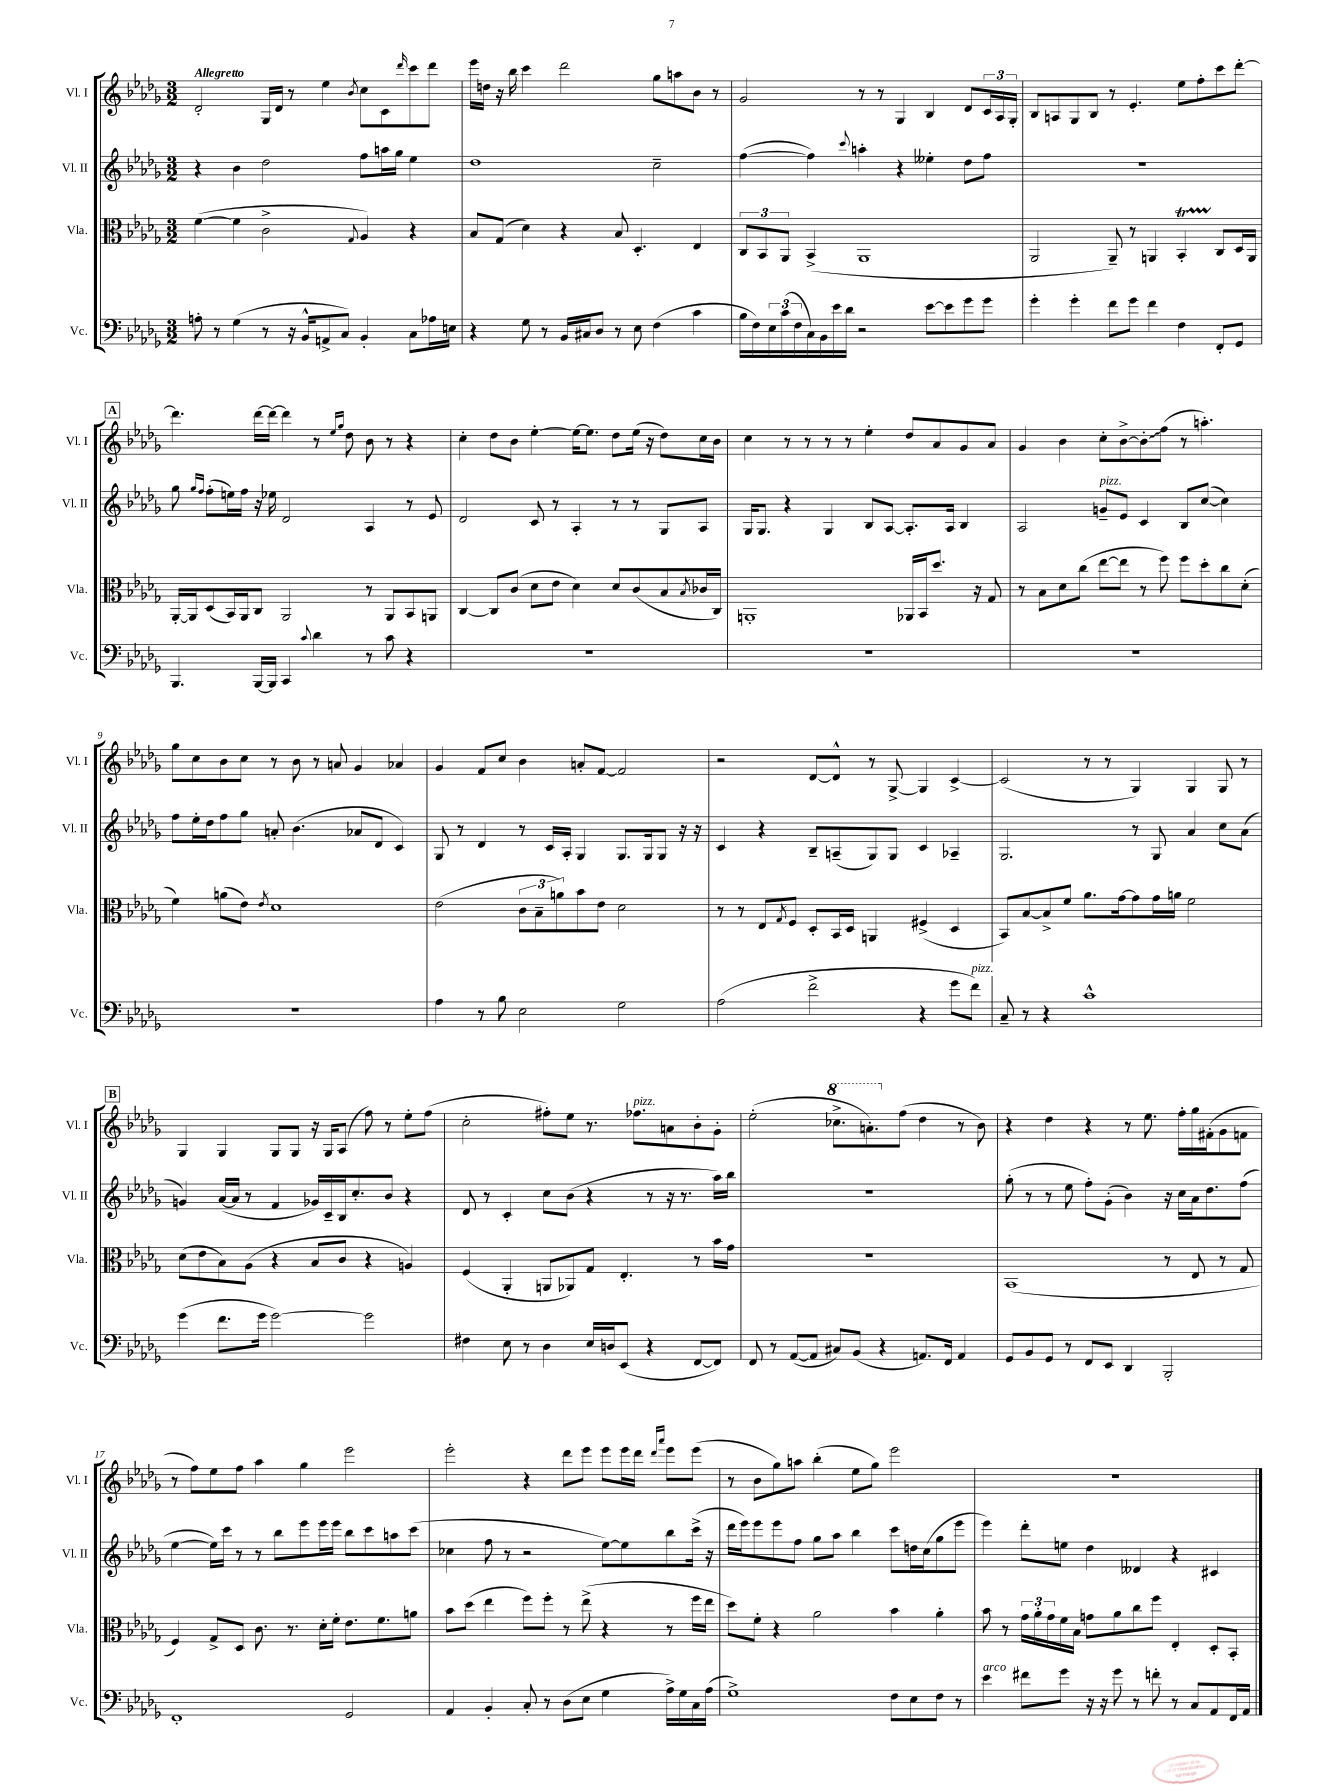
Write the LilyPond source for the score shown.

<<
\new StaffGroup <<
\new Staff = "s0" \with { instrumentName = "Vl. I" shortInstrumentName = "Vl. I" } {
    \clef treble \key des \major \numericTimeSignature \time 3/2 \tempo "Allegretto"
    des'2-. ges16 des'16 r8 ees''4 \acciaccatura { bes'8 } c''8 c'8 \grace { des'''16 } c'''8 des'''8 |
    ees'''16 d''16 r16 bes''16 c'''4 des'''2 ges''8 a''8 bes'8 r8 |
    ges'2 r8 r8 ges4 bes4 des'8 \tuplet 3/2 { c'16 aes16 ges16-. } |
    bes8 a8 ges8 bes8 r8 ees'4.-. ees''8 f''8-. c'''8 des'''8~-. |
    \mark \markup { \box "A" } des'''4. des'''16~ des'''16~ des'''4 r8 \grace { ees''16 ges''16 } des''8 bes'8 r8 r4 |
    c''4-. des''8 bes'8 ees''4~-. ees''16~ ees''8. des''8 ees''16( r16 des''8) c''16 bes'16 |
    c''4 r8 r8 r8 r8 ees''4-. des''8 aes'8 ges'8 aes'8 |
    ges'4 bes'4 c''8-. bes'8~-> \once \override Glissando.style = #'zigzag bes'8-.\glissando f''8( r8 a''4.-.) |
    ges''8 c''8 bes'8 c''8 r8 bes'8 r8 a'8 ges'4 aes'4 |
    ges'4 f'8 c''8 bes'4 a'8-. f'8~ f'2 |
    r2 des'8~ des'8-^ r8 ges8~-> ges4 c'4~-> |
    c'2( r8 r8 ges4) ges4 ges8 r8 |
    \mark \markup { \box "B" } ges4 ges4 ges8 ges8 r16 ges16 aes8( f''8) r8 ees''8-. f''8( |
    c''2-. fis''8-.) ees''8 r8. fes''8.^\markup { \italic "pizz." } a'8 bes'8-. ges'8-. |
    ees''2-.( \ottava #1 ces'''8.-> a''8.-.) \ottava #0 f''8( des''4 r8 bes'8) |
    r4 des''4 r4 r8 ees''8. f''16-. ges''16 fis'16-.( ges'8 f'8 |
    r8 f''8) ees''8 f''8 aes''4 ges''4 ees'''2 |
    ees'''2-. r4 des'''8 ees'''8 ees'''8 ees'''16 des'''16 \grace { des'''16 aes'''16 } ees'''8 ees'''8( |
    r8 bes'8 ges''8) a''8 bes''4-.( ees''8 ges''8) ees'''2 |
    R1. \bar "|." |
}
\new Staff = "s1" \with { instrumentName = "Vl. II" shortInstrumentName = "Vl. II" } {
    \clef treble \key des \major \numericTimeSignature \time 3/2
    r4 bes'4 des''2 f''8 a''16 ges''16 ees''4 |
    des''1 c''2-- |
    f''4~( f''4) \appoggiatura { c'''8 } a''4-. r4 eeses''4-. des''8 f''8 |
    R1. |
    \mark \markup { \box "A" } ges''8 \grace { ges''16 f''16 } f''8-.( e''16) f''16 r16 ees''16 des'2 aes4 r8 ees'8 |
    des'2 c'8 r8 aes4-. r8 r8 ges8 aes8 |
    ges16 ges8. r4 ges4 bes8 aes8~ aes8.-. aes16 bes4 |
    aes2 g'8--^\markup { \italic "pizz." } ees'8 c'4 bes8 c''8~( c''4) |
    f''8 ees''16-. des''16 f''8 ges''8 a'8-. bes'4.( aes'8 des'8 c'4) |
    ges8 r8 des'4 r8 c'16 aes16-. ges4 ges8. ges16 ges8 r16 r16 |
    c'4 r4 bes8-- a8--( ges8) ges8 c'4 aes4-- |
    ges2. r8 ges8 aes'4 c''8 aes'8( |
    \mark \markup { \box "B" } g'4) aes'16~( aes'16 r8 f'4 ges'16) c'16-- bes16 c''8.-. bes'8 r4 |
    des'8 r8 c'4-. c''8 bes'8( r4 r8 r16 r8. aes''16) bes''16 |
    R1. |
    ges''8-.( r8 r8 ees''8 f''8-.) ges'8-.( bes'4) r16 c''16 aes'16 des''8. f''8( |
    ees''4~ ees''16) c'''16 r8 r8 bes''8 ees'''8 ees'''16 ees'''16 bes''8 c'''8 a''8 c'''8( |
    ces''4 f''8 r8 r2 ees''8~) ees''8 bes''8 c'''16->( r16 |
    des'''16 ees'''16) ees'''8 ees'''8 f''8 ges''8 aes''8 bes''4 c'''8 d''16 c''16( ges''8 ees'''8 |
    ees'''4) des'''8-. e''8 des''4 deses'4 r4 cis'4 \bar "|." |
}
\new Staff = "s2" \with { instrumentName = "Vla." shortInstrumentName = "Vla." } {
    \clef alto \key des \major \numericTimeSignature \time 3/2
    f'4~( f'4 c'2-> \appoggiatura { ges8 } aes4) r4 |
    bes8 ges8( des'4) r4 bes8 des4.-. ees4 |
    \tuplet 3/2 { c8 bes,8 aes,8 } bes,4->( aes,1 |
    aes,2 aes,8--) r8 a,4 bes,4-.\startTrillSpan c8\stopTrillSpan des16 a,16 |
    \mark \markup { \box "A" } aes,16~-. aes,16 des8( bes,16) aes,16 c8 aes,2 r8 aes,8 bes,8 a,8 |
    c4~ c8 c'8( des'8 ees'8 des'4) des'8 c'8( bes8 \acciaccatura { bes8 } ces'16 c16) |
    a,1-. aes,16 bes,16 des''8. r16 ges8 |
    r8 bes8 des'8 c''8( ees''8~ ees''8 r8 f''8) f''8 des''8-. c''8 des'8-.( |
    f'4) a'8( ees'8) \acciaccatura { ees'8 } des'1 |
    ees'2( \tuplet 3/2 { c'8 bes8-- a'8) } bes'8 ees'8 des'2 |
    r8 r8 ees8 \acciaccatura { ges8 } f8 des8-. bes,16 des16 a,4 fis4->( des4 |
    bes,8) bes8~ bes8-> f'8 aes'8. ges'16~ ges'8 ges'16 a'16 f'2 |
    \mark \markup { \box "B" } des'8( ees'8 bes8) aes8( r4 bes8 c'8 r4 a4) |
    f4( aes,4-. a,8 aes,8) ges8 ees4.-. r8 bes'16 ges'16 |
    R1. |
    bes,1( r8 ees8 r8 ges8 |
    f4) ges8-> des8 c'8. r8. des'16-. f'16-. ees'8. f'8. a'8 |
    bes'8 des''8( ees''4 f''8) f''8-. r8 ees''8->( r4 r8 f''16 ees''16 |
    des''8) f'8-. r4 aes'2 bes'4 aes'4-. |
    bes'8 r8 \tuplet 3/2 { ges'16 aes'16-. ges'16 } f'16 bes16 g'8 aes'8 c''8 f''8 ees4-. des8-. bes,8-. \bar "|." |
}
\new Staff = "s3" \with { instrumentName = "Vc." shortInstrumentName = "Vc." } {
    \clef bass \key des \major \numericTimeSignature \time 3/2
    a8-. r8 ges4( r8 r16 bes,16-^ a,8-> c8) bes,4-. c8 aes16 e16 |
    r4 ges8 r8 bes,16 cis16 des8 r8 ees8 f4( c'4 |
    bes16 f16) \tuplet 3/2 { ees16 c'16( f16 } c16) bes,16 ees'16 des'16 r2 ees'8~ ees'8 ges'8 ges'8 |
    ges'4-. ges'4-. f'8 ges'8 f'4 f4 f,8-. ges,8 |
    \mark \markup { \box "A" } bes,,4. bes,,16~ bes,,16 c,4 \appoggiatura { c'8 } des'4 r8 c'8 r4 |
    R1. |
    R1. |
    R1. |
    R1. |
    aes4 r8 bes8 ees2 ges2 |
    aes2( f'2-> r4 ges'8 f'8^\markup { \italic "pizz." }) |
    c8-- r8 r4 c'1-^ |
    \mark \markup { \box "B" } ges'4( f'8. ges'16 ges'2~) ges'2 |
    fis4 ees8 r8 des4 ees16 d16 ees,8( r4 f,8~ f,8) |
    f,8 r8 aes,8~( aes,8 cis8) bes,8( r4 a,8.) f,16 a,4 |
    ges,8 bes,8 ges,8 r8 f,8 ees,8 des,4 bes,,2-. |
    f,1-. ges,2 |
    aes,4 bes,4-. c8-. r8 des8( ees8 ges4 aes16->) ges16 c16 aes16( |
    ges1->) f8 ees8 f8 r8 |
    ees'4^\markup { \italic "arco" } fis'8 ges'8 r16 r16 ges'8 r8 f'8-. r8 c8 aes,8 f,16 aes,16 \bar "|." |
}
>>
>>
